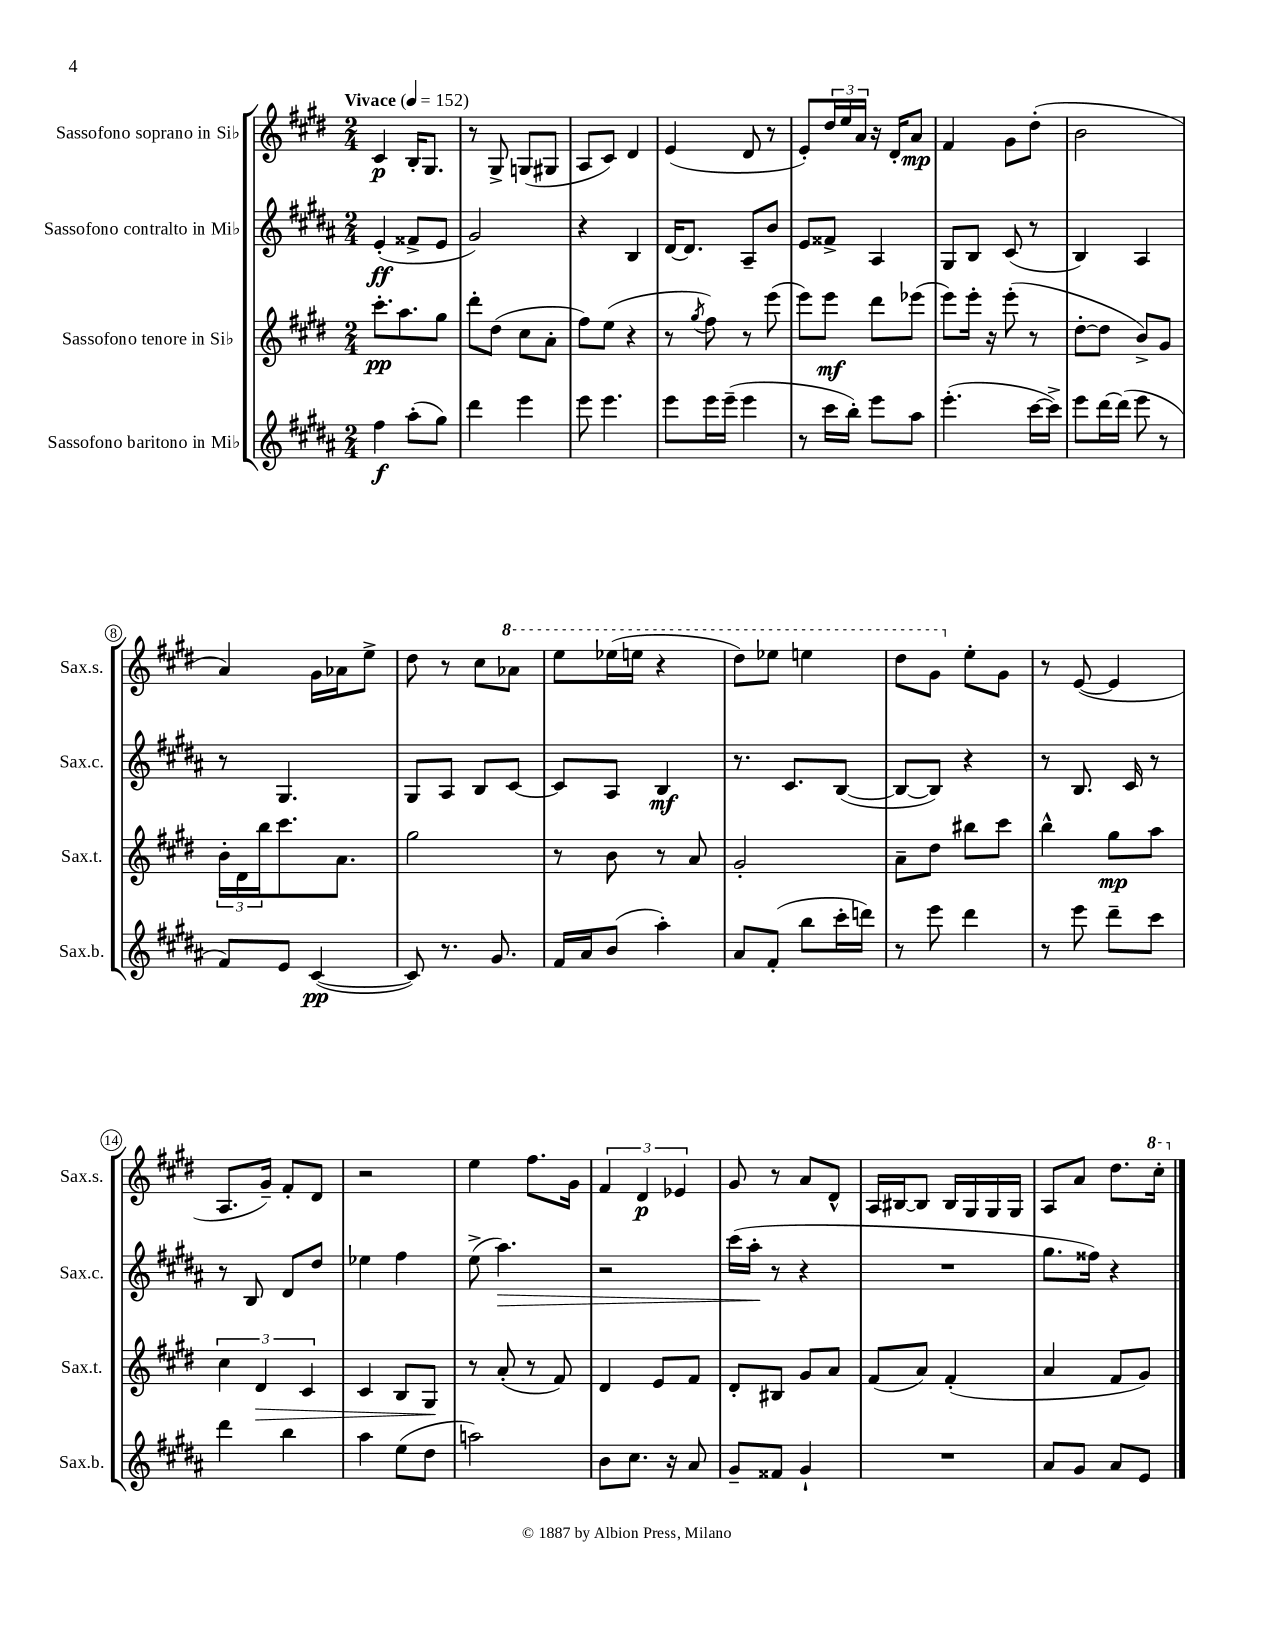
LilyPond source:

<<
\new StaffGroup <<
\new Staff = "s0" \with { instrumentName = "Sassofono soprano in Sib" shortInstrumentName = "Sax.s." } {
    \clef treble \key e \major \numericTimeSignature \time 2/4 \tempo "Vivace" 4 = 152
    cis'4\p b16-. gis8. |
    r8 gis8-> g8( gis8 |
    a8 cis'8) dis'4 |
    e'4( dis'8 r8 |
    e'8-.) \tuplet 3/2 { dis''16 e''16 a'16 } r16 dis'16-. a'8\mp |
    fis'4 gis'8 dis''8-.( |
    b'2 |
    a'4) gis'16 aes'16 e''8-> |
    dis''8 r8 cis''8 \ottava #1 aes''8 |
    e'''8 ees'''16( e'''16 r4 |
    dis'''8) ees'''8 e'''4 |
    dis'''8 gis''8 \ottava #0 e''8-. gis'8 |
    r8 e'8~( e'4 |
    a8. gis'16--) fis'8-. dis'8 |
    r2 |
    e''4 fis''8. gis'16 |
    \tuplet 3/2 { fis'4 dis'4\p ees'4 } |
    gis'8 r8 a'8 dis'8-^ |
    a16 bis16~ bis8 bis16 gis16 gis16 gis16 |
    a8 a'8 dis''8. \ottava #1 cis'''16-. \ottava #0 \bar "|." |
}
\new Staff = "s1" \with { instrumentName = "Sassofono contralto in Mib" shortInstrumentName = "Sax.c." } {
    \clef treble \key b \major \numericTimeSignature \time 2/4
    e'4-.\ff( fisis'8-> e'8 |
    gis'2) |
    r4 b4 |
    dis'16~ dis'8. ais8-- b'8 |
    e'8 fisis'8-> ais4 |
    gis8 b8 cis'8( r8 |
    b4) ais4 |
    r8 gis4. |
    gis8 ais8 b8 cis'8~ |
    cis'8 ais8 b4\mf |
    r8. cis'8. b8~( |
    b8~ b8) r4 |
    r8 b8. cis'16 r8 |
    r8 b8 dis'8 dis''8 |
    ees''4 fis''4 |
    e''8->( ais''4.\>) |
    r2 |
    cis'''16( ais''16-.\! r8 r4 |
    R2 |
    gis''8. fisis''16) r4 \bar "|." |
}
\new Staff = "s2" \with { instrumentName = "Sassofono tenore in Sib" shortInstrumentName = "Sax.t." } {
    \clef treble \key e \major \numericTimeSignature \time 2/4
    cis'''8.-.\pp a''8. gis''8 |
    dis'''8-. dis''8( cis''8 a'8-. |
    fis''8) e''8( r4 |
    r8 \acciaccatura { gis''8 } fis''8) r8 e'''8( |
    e'''8) e'''8\mf dis'''8 ees'''8( |
    e'''8) e'''16-. r16 e'''8-.( r8 |
    dis''8~-. dis''8 b'8->) gis'8 |
    \tuplet 3/2 { b'16-. dis'16 b''16 } cis'''8. a'8. |
    gis''2 |
    r8 b'8 r8 a'8 |
    gis'2-. |
    a'8-- dis''8 bis''8 cis'''8 |
    b''4-^ gis''8\mp a''8 |
    \tuplet 3/2 { cis''4 dis'4\> cis'4 } |
    cis'4 b8 gis8\! |
    r8 a'8-.( r8 fis'8) |
    dis'4 e'8 fis'8 |
    dis'8-. bis8 gis'8 a'8 |
    fis'8( a'8) fis'4-.( |
    a'4 fis'8 gis'8) \bar "|." |
}
\new Staff = "s3" \with { instrumentName = "Sassofono baritono in Mib" shortInstrumentName = "Sax.b." } {
    \clef treble \key b \major \numericTimeSignature \time 2/4
    fis''4\f ais''8-.( gis''8) |
    dis'''4 e'''4 |
    e'''8 e'''4. |
    e'''8 e'''16 e'''16--( e'''4 |
    r8 cis'''16 b''16-.) e'''8 ais''8 |
    e'''4.-.( cis'''16~ cis'''16->) |
    e'''8 dis'''16~ dis'''16( e'''8 r8 |
    fis'8) e'8 cis'4~\pp( |
    cis'8) r8. gis'8. |
    fis'16 ais'16 b'8( ais''4-.) |
    ais'8 fis'8-.( b''8 cis'''16-. d'''16) |
    r8 e'''8 dis'''4 |
    r8 e'''8 dis'''8-- cis'''8 |
    dis'''4 b''4 |
    ais''4 e''8( dis''8 |
    a''2) |
    b'8 cis''8. r16 ais'8 |
    gis'8-- fisis'8 gis'4-! |
    R2 |
    ais'8 gis'8 ais'8 e'8 \bar "|." |
}
>>
>>
\layout { \context { \Score \override BarNumber.stencil = #(make-stencil-circler 0.1 0.3 ly:text-interface::print) } }
